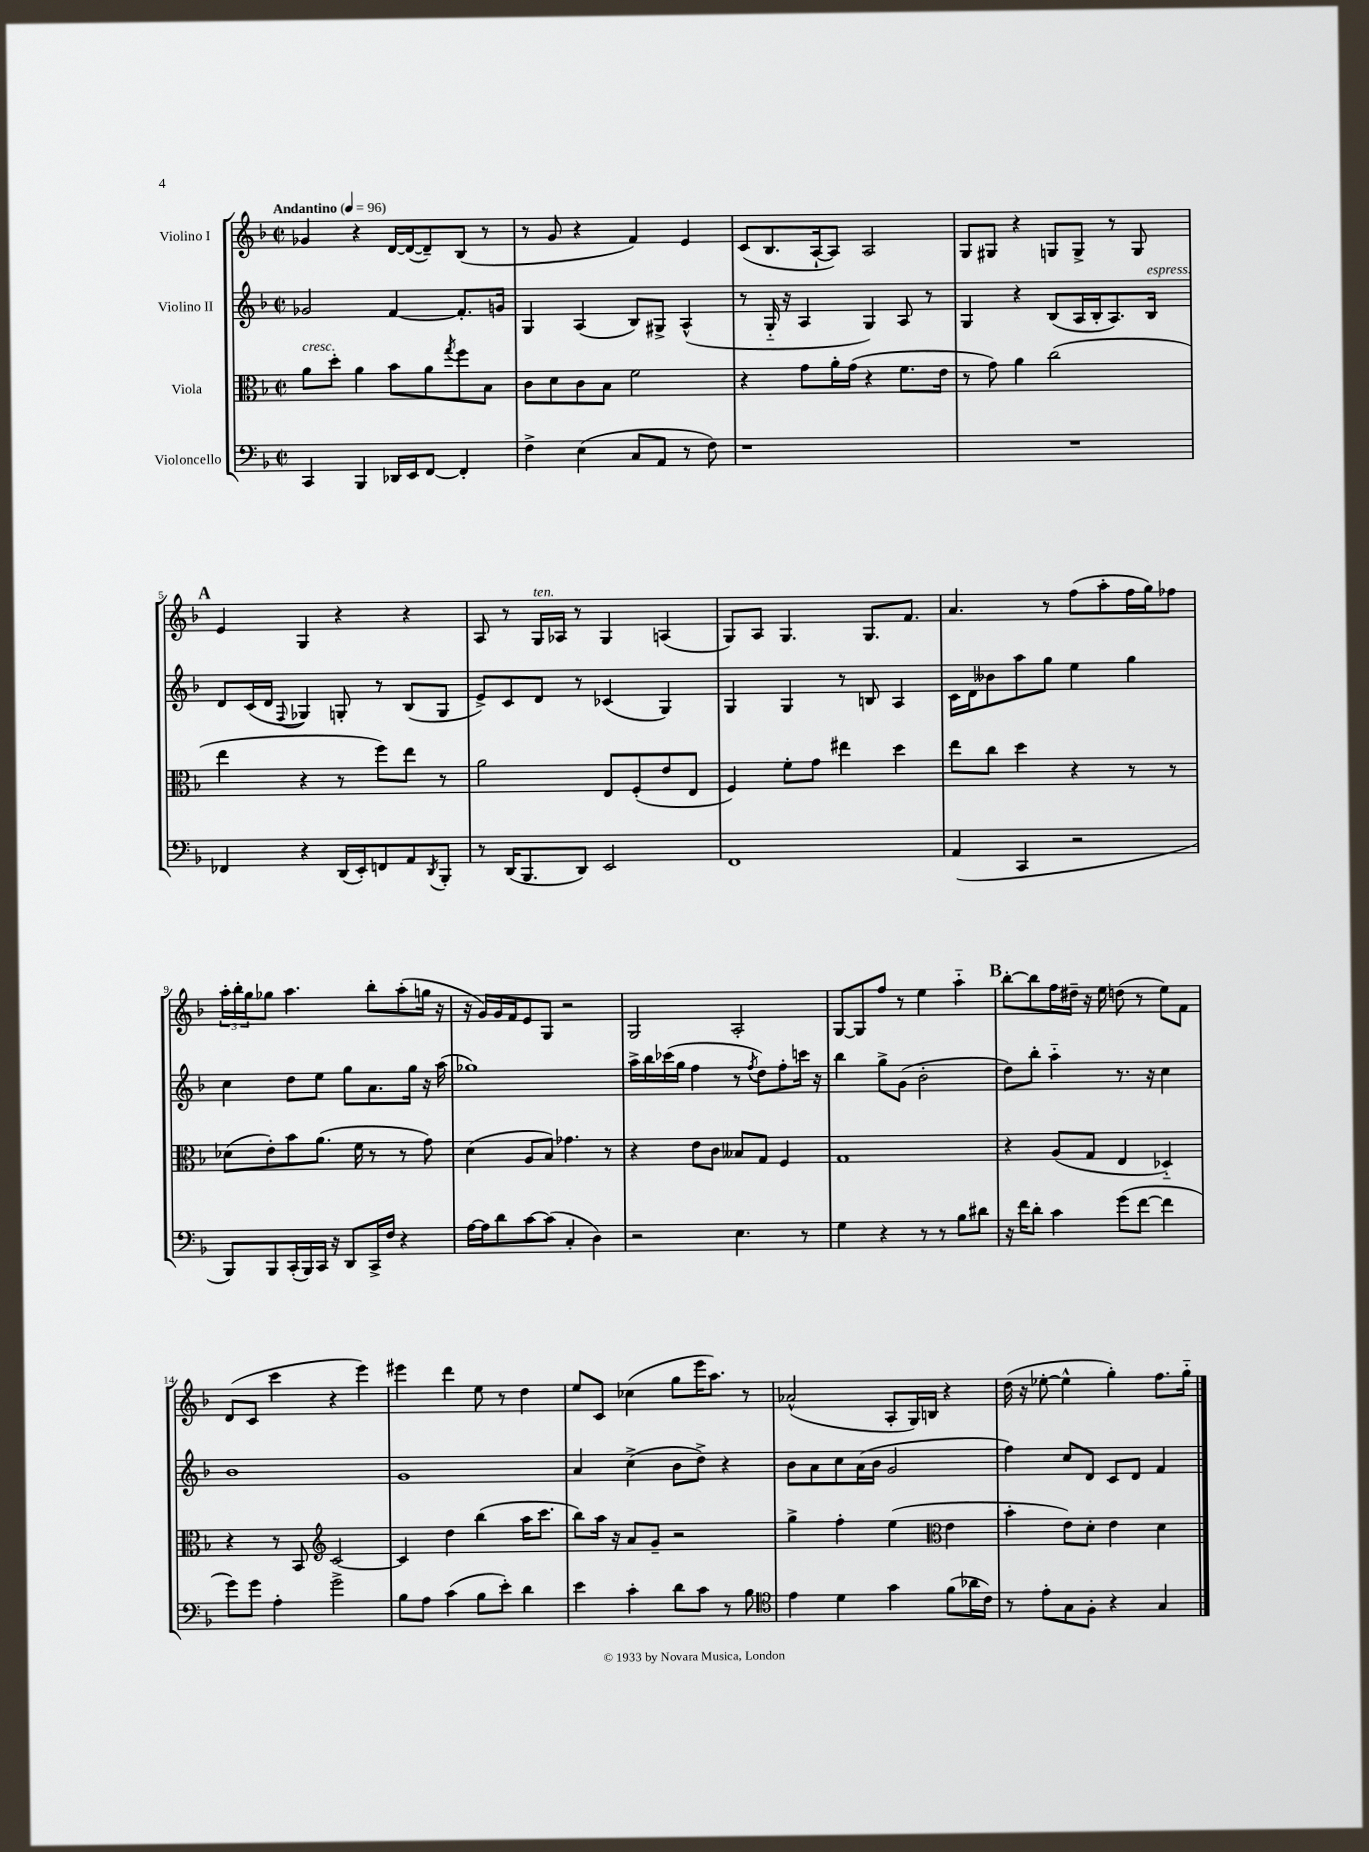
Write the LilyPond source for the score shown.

<<
\new StaffGroup <<
\new Staff = "s0" \with { instrumentName = "Violino I" } {
    \clef treble \key f \major \defaultTimeSignature \time 2/2 \tempo "Andantino" 4 = 96
    ges'4 r4 d'16~ d'16~( d'8--) bes8( r8 |
    r8 g'8 r4 f'4) e'4 |
    c'8( bes8. a16~-! a8) a2 |
    g8 gis8 r4 g8 g8-> r8 g8 |
    \mark \markup { \bold "A" } e'4 g4 r4 r4 |
    a8 r8 g16^\markup { \italic "ten." } aes16 r8 g4 a4( |
    g8) a8 g4. g8. f'8. |
    a'4. r8 f''8( a''8-. f''16 g''16) fes''8 |
    \tuplet 3/2 { a''16-. bes''16-. g''16 } ges''8 a''4. bes''8-. a''8-.( g''16 r16 |
    r16 g'16) g'16 f'16 e'8 g8 r2 |
    g2 a2-. |
    g8~ g8 f''8 r8 e''4 a''4-_ |
    \mark \markup { \bold "B" } bes''8~-. bes''8 f''16 dis''16-- r16 e''16 d''8( r8 e''8) f'8 |
    d'8( c'8 c'''4 r4 e'''4) |
    eis'''4 d'''4 e''8 r8 d''4 |
    e''8 c'8 ces''4( g''8 e'''16 a''8.) r8 |
    aes'2-^( a8-. g16) b16 r4 |
    d''16( r16 ees''8~-. ees''4-^ g''4-.) f''8. g''16-_ \bar "|." |
}
\new Staff = "s1" \with { instrumentName = "Violino II" } {
    \clef treble \key f \major \defaultTimeSignature \time 2/2
    ges'2 f'4~ f'8.-. g'16 |
    g4 a4( bes8) gis8-> a4-^( |
    r8 g16-_ r16 a4 g4) a8 r8 |
    g4 r4 bes8( a16 bes16-. a8.) bes16^\markup { \italic "espress." } |
    \mark \markup { \bold "A" } d'8 c'16( d'16 \appoggiatura { f8 } ges4) g8-. r8 bes8( g8 |
    e'8->) c'8 d'8 r8 ces'4( g4) |
    g4 g4 r8 b8 a4 |
    c'16 d'16 beses'8 a''8 g''8 e''4 g''4 |
    c''4 d''8 e''8 g''8 a'8. g''16 r16 a''16( |
    ges''1) |
    a''16-> bes''16 ces'''16( g''16 f''4 r8 \acciaccatura { f''8 } d''8) f''8-. c'''16 r16 |
    bes''4 g''8-> g'8( bes'2-. |
    \mark \markup { \bold "B" } d''8) bes''8-. a''4-_ r8. r16 c''4 |
    bes'1 |
    g'1 |
    a'4 c''4->( bes'8 d''8->) r4 |
    bes'8 a'8 c''8 a'16( bes'16 g'2 |
    f''4) c''8 d'8 c'8 d'8 f'4 \bar "|." |
}
\new Staff = "s2" \with { instrumentName = "Viola" } {
    \clef alto \key f \major \defaultTimeSignature \time 2/2
    a'8^\markup { \italic "cresc." } d''8-. a'4 bes'8 a'8 \acciaccatura { g''8 } f''8 bes8 |
    c'8 d'8 c'8 bes8 f'2 |
    r4 g'8 a'16-. g'16( r4 f'8. e'16 |
    r8 g'8) a'4 c''2( |
    \mark \markup { \bold "A" } e''4 r4 r8 f''8) e''8 r8 |
    a'2 e8 f8-.( e'8 e8 |
    f4) f'8-. g'8 eis''4 d''4 |
    e''8 c''8 d''4 r4 r8 r8 |
    des'8( e'8-.) bes'8 a'8.( f'16 r8 r8 g'8) |
    d'4( a8 bes8) ges'4. r8 |
    r4 e'8 c'8 beses8 g8 f4 |
    g1 |
    \mark \markup { \bold "B" } r4 a8( g8 e4 des4-_) |
    r4 r8 bes,8 \clef treble c'2~ |
    c'4 d''4 bes''4( a''16 c'''8. |
    bes''8) a''16 r16 a'8 g'8-- r2 |
    g''4-> f''4-. e''4( \clef alto e'4 |
    bes'4-. e'8) d'8-. e'4 d'4 \bar "|." |
}
\new Staff = "s3" \with { instrumentName = "Violoncello" } {
    \clef bass \key f \major \defaultTimeSignature \time 2/2
    c,4 bes,,4 des,16 e,16 f,8~ f,4-. |
    f4-> e4( c8 a,8 r8 f8) |
    r1 |
    R1 |
    \mark \markup { \bold "A" } fes,4 r4 d,16( e,16-.) f,8 a,8 \acciaccatura { d,8 } bes,,8-. |
    r8 d,16( bes,,8. d,8) e,2 |
    f,1 |
    a,4( c,4 r2 |
    bes,,8) bes,,8 c,16-.( bes,,16) c,16 r16 d,8 c,16-> f16 r4 |
    a16~ a16 d'8 c'8~ c'8( c4-. d4) |
    r2 e4. r8 |
    g4 r4 r8 r8 bes8 dis'8 |
    \mark \markup { \bold "B" } r16 f'16 d'8-. c'4 g'8( f'8~ f'4 |
    g'8) g'8 a4-. g'2-> |
    bes8 a8 c'4( bes8 e'8-.) d'4 |
    e'4 c'4-. d'8 c'8 r8 bes8 |
    \clef tenor e'4 d'4 g'4 f'8( aes'16 c'16) |
    r8 e'8-. g8 f8-. r4 g4 \bar "|." |
}
>>
>>
